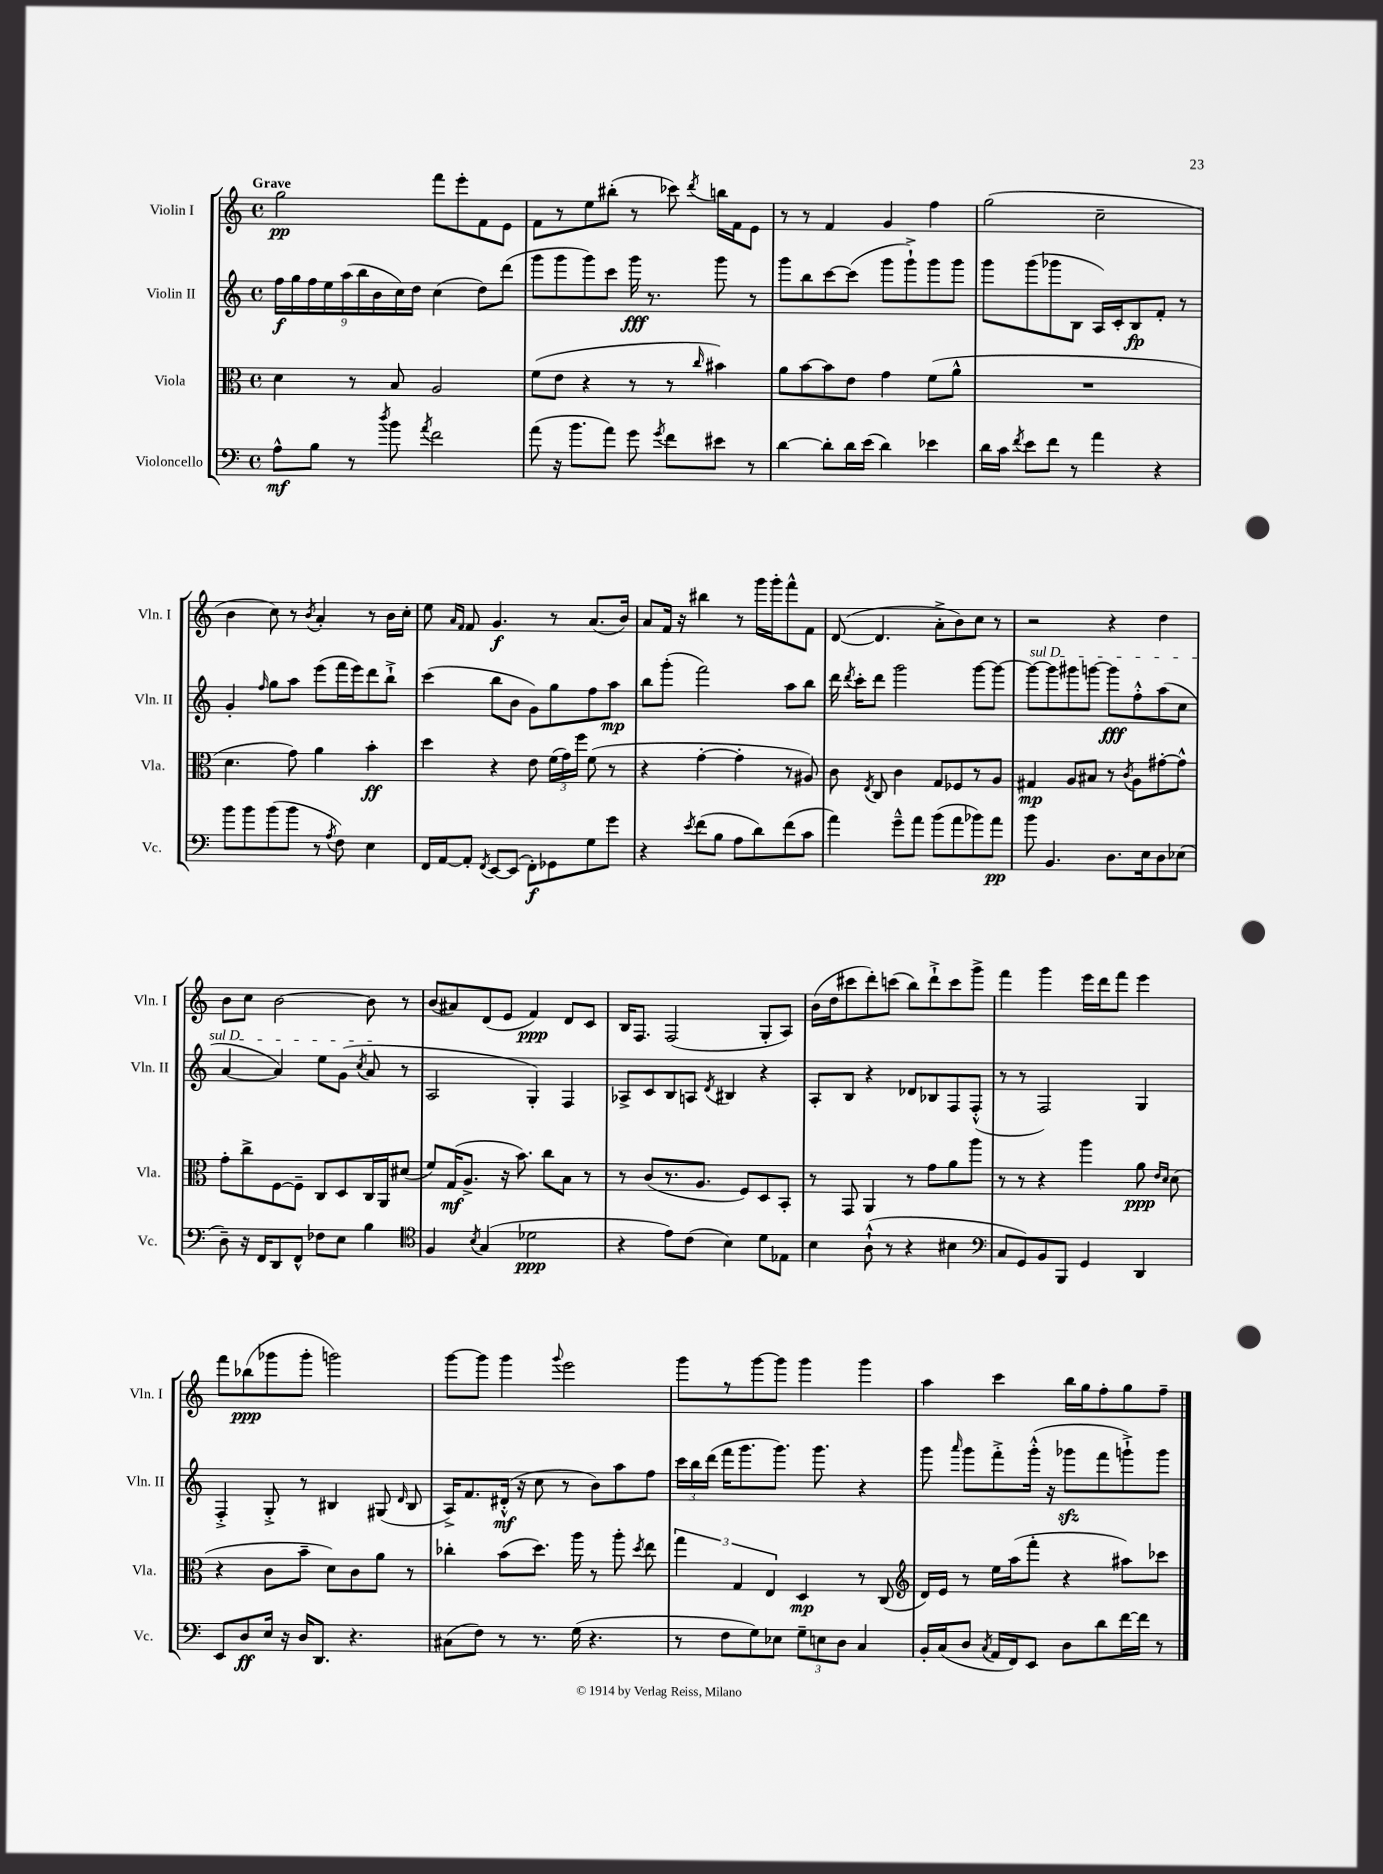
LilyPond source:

<<
\new StaffGroup <<
\new Staff = "s0" \with { instrumentName = "Violin I" shortInstrumentName = "Vln. I" } {
    \clef treble \key c \major \defaultTimeSignature \time 4/4 \tempo "Grave"
    \autoBeamOff g''2\pp f'''8[ e'''8-. f'8 e'8] |
    f'8[ r8 e''8 bis''8]-.( r8 ces'''8) \acciaccatura { d'''8 } b''16[ f'16 e'8] |
    r8 r8 f'4 g'4 f''4 |
    g''2( c''2-- |
    b'4 c''8) r8 \acciaccatura { b'8 } a'4-. r8 b'16[ c''16]-. |
    e''8 \grace { a'16[ f'16] } f'8 g'4.\f r8 a'8.[( b'16]) |
    a'8[ f'16] r16 bis''4 r8 g'''16[ g'''16-. f'''8-^ f'8] |
    d'8~( d'4. a'8[-.-> b'8) c''8] r8 |
    r2 r4 d''4 |
    b'8[ c''8] b'2~ b'8 r8 |
    b'8[( ais'8) d'8( e'8] f'4\ppp) d'8[ c'8] |
    b16[ f8.] f2( g8[-. a8]) |
    b'16[( d''16 cis'''8 d'''8-.) c'''8]( b''8[) d'''8-!-> c'''8 g'''8]-> |
    f'''4 g'''4 e'''16[ d'''16 f'''8] e'''4 |
    f'''8[ bes''8\ppp( ges'''8 ges'''8]-. g'''2) |
    g'''8[~ g'''8] g'''4 \appoggiatura { g'''8 } e'''2 |
    g'''8[ r8 g'''8~ g'''8] g'''4 g'''4 |
    a''4 c'''4 b''16[ g''16 f''8-. g''8 f''8]-- \bar "|." |
}
\new Staff = "s1" \with { instrumentName = "Violin II" shortInstrumentName = "Vln. II" } {
    \clef treble \key c \major \defaultTimeSignature \time 4/4
    \autoBeamOff \tuplet 9/8 { f''16[\f g''16 f''16 e''16 a''16( b''16 b'16 c''16) d''16] } c''4( d''8[) d'''8]( |
    g'''8[ g'''8 g'''8) c'''8] g'''16\fff r8. g'''8 r8 |
    g'''8[ b''8 c'''8~ c'''8]( g'''8[ g'''8-!->) g'''8 g'''8] |
    g'''8[ g'''8( ges'''8 b8] a16[) c'16-. b8\fp f'8]-. r8 |
    g'4-. \grace { f''16 } g''8[ a''8] e'''8[( f'''16 e'''16) d'''8 b''8]-!-> |
    c'''4( b''8[ b'8] g'8[) g''8 f''8 a''8]\mp |
    b''8[ g'''8]-.( f'''2) a''8[ b''8] |
    d'''16 \acciaccatura { d'''8 } c'''16[-. d'''8] g'''2 g'''8[~ g'''8]~ |
    \once \override TextSpanner.bound-details.left.text = \markup { \italic "sul D" } g'''8[~\startTextSpan g'''8 gis'''8 g'''8]~ g'''8[\fff f''8-.-^ a''8( c''8] |
    a'4~ a'4) e''8[ g'8]( \acciaccatura { c''8 } a'8\stopTextSpan r8 |
    a2 g4-.) f4 |
    aes8[-> c'8 b8 a8] \acciaccatura { d'8 } bis4 r4 |
    a8[-. b8] r4 des'8[ bes8 f8 f8]-.-^( |
    r8 r8 f2) g4 |
    f4-.-> g8-.-> r8 bis4 gis8( \grace { d'16 } bis8 |
    a16[->) f'8. dis'16]-.-^\mf( r16 c''8 r8 b'8[) a''8 f''8] |
    \tuplet 3/2 { c'''16[ b''16 d'''16]( } f'''16[ g'''8. g'''8.]) g'''8. r4 |
    g'''8 \grace { a'''16 } g'''8[ f'''8-.-> g'''16]-.-^( r16 ges'''8[\sfz f'''8 g'''8-!->) g'''8] \bar "|." |
}
\new Staff = "s2" \with { instrumentName = "Viola" shortInstrumentName = "Vla." } {
    \clef alto \key c \major \defaultTimeSignature \time 4/4
    \autoBeamOff d'4 r8 b8 a2 |
    f'8[( e'8] r4 r8 r8 \grace { c''16 } bis'4) |
    a'8[ b'8~ b'8 e'8] g'4 f'8[( a'8]-^ |
    R1 |
    d'4. g'8) a'4 b'4-.\ff |
    d''4 r4 e'8 \tuplet 3/2 { f'16[( g'16) f''16] } f'8( r8 |
    r4 g'4~-. g'4-. r8 ais8) |
    c'8 \acciaccatura { e8 } c8 c'4 g8[ fes8 r8 a8] |
    gis4\mp a8[ bis8] r8 \acciaccatura { c'8 } a8[ gis'8~-. gis'8]-^ |
    g'8[-. c''8-> f8~ f8]-- c8[ d8 c16 a,16 dis'8]( |
    f'8[) g16\mf( a8.]-> r16 b'8.) c''8[ b8] r8 |
    r8 c'8[( r8. a8.] f8[) d8 b,8]-. |
    r8 g,8 a,4 r8 g'8[ a'8 a''8] |
    r8 r8 r4 a''4 a'8\ppp \grace { e'16[ d'16] } d'8( |
    r4 c'8[ b'8]-- d'8[) c'8 a'8] r8 |
    ces''4-. b'8[( d''8.]) a''16 r8 a''8-. \acciaccatura { d''8 } e''8 |
    \tuplet 3/2 { g''4 g4 e4 } d4\mp r8 c8( |
    \clef treble d'16[) e'16] r8 e''16[ a''16( f'''8]-. r4 ais''8[) ces'''8] \bar "|." |
}
\new Staff = "s3" \with { instrumentName = "Violoncello" shortInstrumentName = "Vc." } {
    \clef bass \key c \major \defaultTimeSignature \time 4/4
    \autoBeamOff a8[-^\mf b8] r8 \acciaccatura { d''8 } b'8 \acciaccatura { a'8 } f'2 |
    a'8( r16 b'8.[ a'8]) g'8 \acciaccatura { g'8 } f'8[ eis'8] r8 |
    d'4~ d'8[-. d'16 e'16]( d'4) ees'4 |
    d'16[ c'16] \acciaccatura { f'8 } e'8[ f'8] r8 a'4 r4 |
    b'8[ b'8 b'8( b'8] r8 \acciaccatura { a8 } f8) e4 |
    f,16[ a,16~ a,8]-. \acciaccatura { f,8 } e,8[~ e,8]( f,8[-.\f) ges,8 g8 g'8] |
    r4 \acciaccatura { e'8 } f'8[( b8] a8[ d'8) f'8( c'8] |
    a'4) g'8[---^ a'8] b'8[( a'8 bes'8) a'8]\pp |
    b'8 b,4. d8.[ e16 d8 ees8]( |
    d8--) r16 f,16[ d,8 f,8]-^ fes8[ e8] b4 |
    \clef tenor f4 \acciaccatura { b8 } g4( des'2\ppp |
    r4 e'8[) c'8]( b4) d'8[ ees8] |
    b4 a8-!-^( r8 r4 bis4 |
    \clef bass c8[ g,8) b,8 b,,8] g,4 d,4 |
    e,8[ d8\ff e16] r16 d16[ d,8.] r4. |
    cis8[( f8]) r8 r8. g16( r4. |
    r8 f8[ g8) ees8] \tuplet 3/2 { g8[-- e8 d8] } c4 |
    b,16[-. c16( d8] \acciaccatura { c8 } a,16[ f,16) e,8] d8[ d'8 f'16~ f'16] r8 \bar "|." |
}
>>
>>
\layout { \context { \Score \remove "Bar_number_engraver" } }
